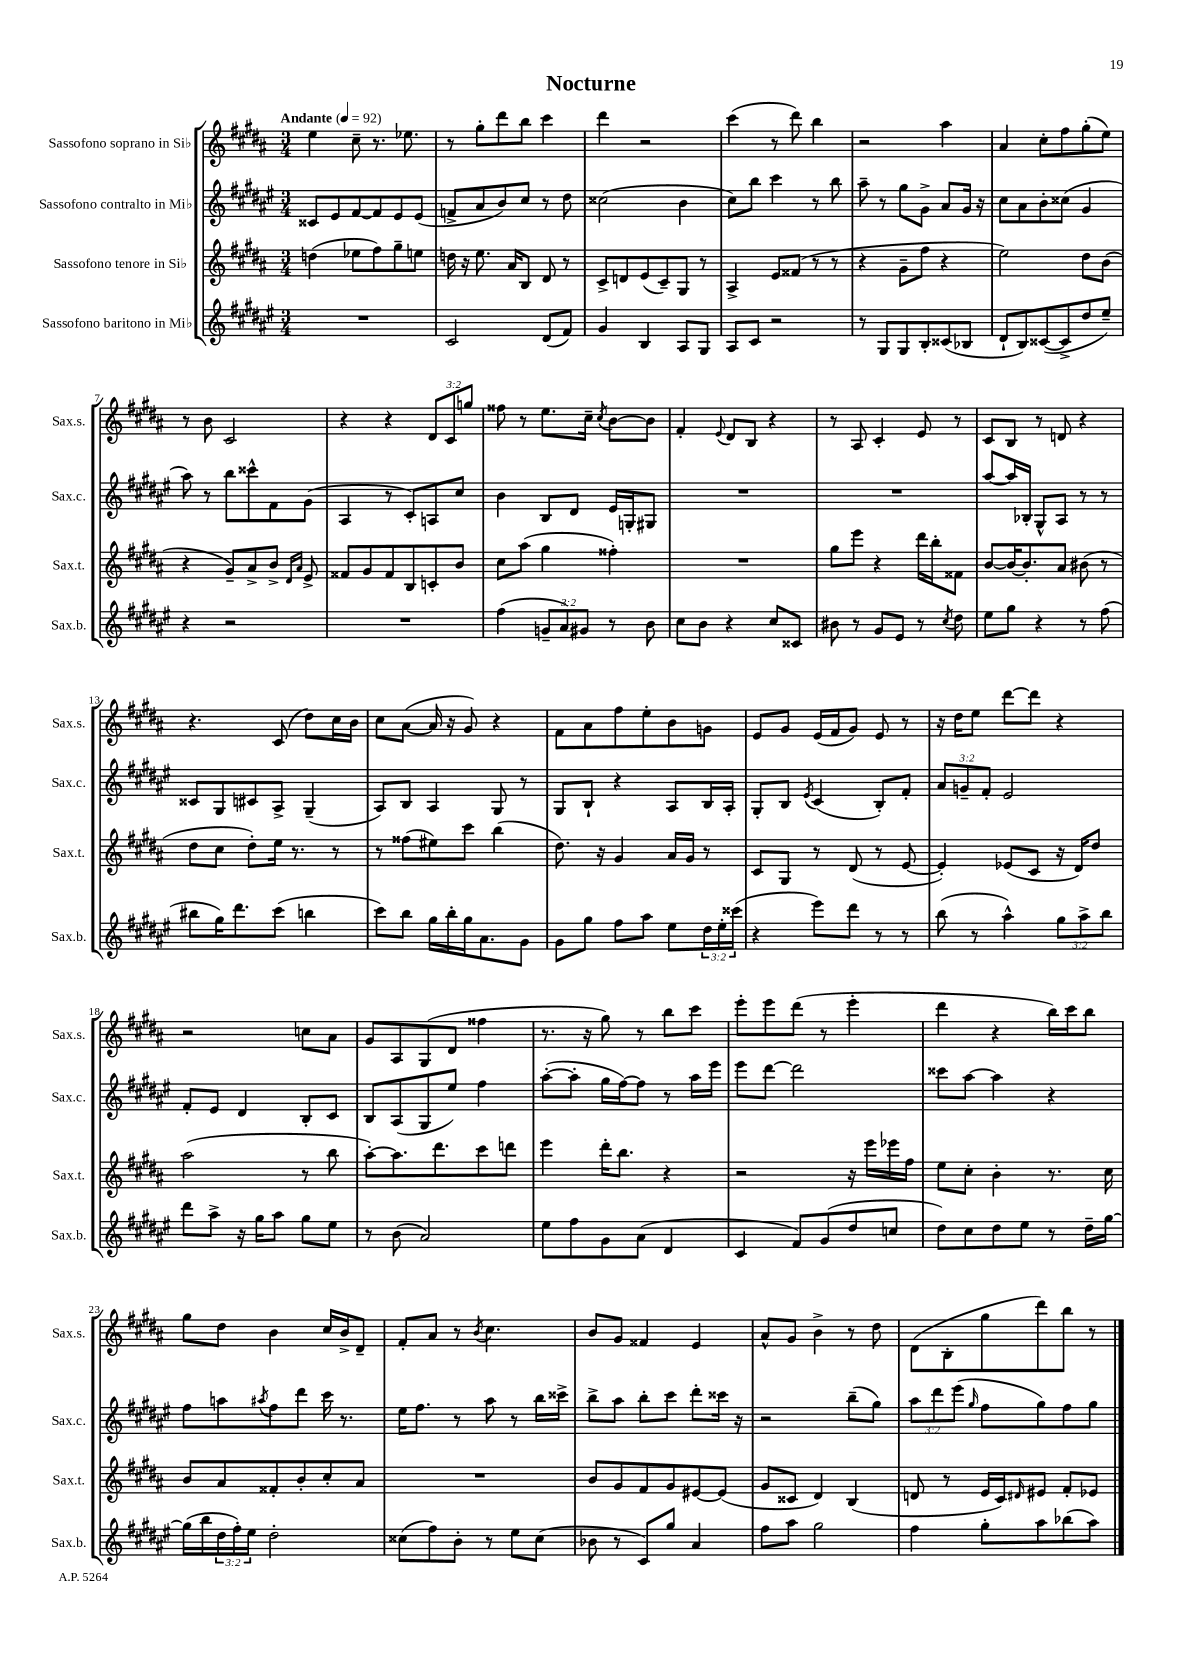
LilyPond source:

\header { title = "Nocturne" }
<<
\new StaffGroup <<
\new Staff = "s0" \with { instrumentName = "Sassofono soprano in Sib" shortInstrumentName = "Sax.s." } {
    \clef treble \key b \major \numericTimeSignature \time 3/4 \override Staff.TupletNumber.text = #tuplet-number::calc-fraction-text \tempo "Andante" 4 = 92
    e''4 cis''8-- r8. ees''8. |
    r8 gis''8-. dis'''8 b''8 cis'''4 |
    dis'''4 r2 |
    cis'''4( r8 dis'''8) b''4 |
    r2 ais''4 |
    ais'4 cis''8-. fis''8 gis''8-.( e''8) |
    r8 b'8 cis'2 |
    r4 r4 \tuplet 3/2 { dis'8 cis'8 g''8 } |
    fisis''8 r8 e''8. cis''16-- \acciaccatura { cis''8 } b'8~ b'8 |
    fis'4-. \appoggiatura { e'8 } dis'8 b8 r4 |
    r8 ais8 cis'4-. e'8 r8 |
    cis'8 b8 r8 d'8 r4 |
    r4. cis'8( dis''8) cis''16 b'16 |
    cis''8 ais'8~( ais'16 r16 gis'8) r4 |
    fis'8 ais'8 fis''8 e''8-. b'8 g'8 |
    e'8 gis'8 e'16( fis'16 gis'8) e'8 r8 |
    r16 dis''16 e''8 dis'''8~ dis'''8 r4 |
    r2 c''8 ais'8 |
    gis'8 ais8 gis8( dis'8 fisis''4 |
    r8. r16 gis''8) r8 b''8 cis'''8 |
    e'''8-. e'''8 dis'''8( r8 e'''4-. |
    dis'''4 r4 b''16) cis'''16 b''8 |
    gis''8 dis''8 b'4 cis''16 b'16-> dis'8-- |
    fis'8-. ais'8 r8 \acciaccatura { b'8 } cis''4. |
    b'8 gis'8 fisis'4 e'4 |
    ais'8-^ gis'8 b'4-> r8 dis''8 |
    dis'8( b8-. gis''8 dis'''8) b''8 r8 \bar "|." |
}
\new Staff = "s1" \with { instrumentName = "Sassofono contralto in Mib" shortInstrumentName = "Sax.c." } {
    \clef treble \key fis \major \numericTimeSignature \time 3/4 \override Staff.TupletNumber.text = #tuplet-number::calc-fraction-text
    cisis'8 eis'8 fis'8~ fis'8 eis'8 eis'8( |
    f'8-> ais'8 b'8) cis''8 r8 dis''8 |
    cisis''2( b'4 |
    cis''8) b''8 cis'''4 r8 b''8 |
    ais''8-- r8 gis''8 gis'8-> ais'8 gis'16 r16 |
    cis''8 ais'8 b'8-. cisis''8( gis'4 |
    ais''8) r8 b''8 cisis'''8-^ fis'8 gis'8( |
    ais4 r8 cis'8-.) a8 cis''8 |
    b'4 b8 dis'8 eis'16 g16-. gis8 |
    R2. |
    R2. |
    ais''8~ ais''16 bes16-. gis8-^ ais8 r8 r8 |
    cisis'8 gis8 cis'8 ais8-> gis4--( |
    ais8) b8 ais4 gis8 r8 |
    gis8 b8-! r4 ais8 b16 ais16-. |
    gis8-. b8 \acciaccatura { eis'8 } cis'4( b8-.) fis'8-. |
    \tuplet 3/2 { ais'8 g'8-- fis'8-. } eis'2 |
    fis'8-. eis'8 dis'4 b8-. cis'8 |
    b8 ais8( gis8 eis''8) fis''4 |
    ais''8~-.( ais''8-. gis''16 fis''16~) fis''8 r8 ais''16 eis'''16 |
    eis'''8 dis'''8~ dis'''2 |
    cisis'''8 ais''8~ ais''4 r4 |
    fis''8 a''8 \acciaccatura { ais''8 } fis''8 dis'''8 cis'''16 r8. |
    eis''16 fis''8. r8 ais''8 r8 b''16 cisis'''16-> |
    b''8-> ais''8 b''8-. cis'''8 dis'''8-. cisis'''16 r16 |
    r2 b''8--( gis''8) |
    \tuplet 3/2 { ais''8 dis'''8 eis'''8( } \grace { gis''16 } fis''8 gis''8) fis''8 gis''8 \bar "|." |
}
\new Staff = "s2" \with { instrumentName = "Sassofono tenore in Sib" shortInstrumentName = "Sax.t." } {
    \clef treble \key b \major \numericTimeSignature \time 3/4
    d''4( ees''8 fis''8) gis''8-- e''8 |
    d''16 r16 e''8. ais'16 b8 dis'8 r8 |
    cis'8-> d'8 e'8( cis'8--) gis8 r8 |
    ais4-> e'8 fisis'8( r8 r8 |
    r4 gis'8-- fis''8 r4 |
    e''2) dis''8 b'8( |
    r4 gis'8--) ais'8-> b'8-> \grace { dis'16 ais'16 } e'8-> |
    fisis'8 gis'8 fisis'8 b8 c'8-. b'8 |
    cis''8 ais''8( gis''4 fisis''4-.) |
    R2. |
    gis''8 e'''8 r4 dis'''16 b''16-. fisis'8 |
    b'8~ b'16~ b'8.-. ais'8 bis'8( r8 |
    dis''8 cis''8 dis''8-.) e''16 r8. r8 |
    r8 fisis''8( eis''8) cis'''8 b''4( |
    dis''8.) r16 gis'4 ais'16 gis'16 r8 |
    cis'8 gis8 r8 dis'8( r8 e'8~ |
    e'4-.) ees'8( cis'8 r16 dis'16) dis''8 |
    ais''2( r8 b''8 |
    ais''8~-.) ais''8. dis'''8. cis'''8 d'''8 |
    e'''4 dis'''16-. b''8. r4 |
    r2 r16 e'''16 ees'''16 fis''16 |
    e''8 cis''8-. b'4-. r8. cis''16 |
    b'8 ais'8 fisis'8-. b'8-. cis''8-. ais'8 |
    R2. |
    b'8 gis'8 fis'8 gis'8 eis'8~ eis'8( |
    gis'8 cisis'8 dis'4) b4( |
    d'8 r8 e'16 cis'16) \grace { dis'16 } eis'8 fis'8-. ees'8 \bar "|." |
}
\new Staff = "s3" \with { instrumentName = "Sassofono baritono in Mib" shortInstrumentName = "Sax.b." } {
    \clef treble \key fis \major \numericTimeSignature \time 3/4 \override Staff.TupletNumber.text = #tuplet-number::calc-fraction-text
    R2. |
    cis'2 dis'8( fis'8) |
    gis'4 b4 ais8 gis8 |
    ais8 cis'8 r2 |
    r8 gis8 gis8 b8-. cisis'8( bes8 |
    dis'8-! b8) cisis'8~( cisis'8-> dis''8 eis''8--) |
    r4 r2 |
    R2. |
    fis''4( \tuplet 3/2 { g'8-- ais'8) gis'8 } r8 b'8 |
    cis''8 b'8 r4 cis''8 cisis'8 |
    bis'8 r8 gis'8 eis'8 r8 \acciaccatura { cis''8 } dis''8 |
    eis''8 gis''8 r4 r8 fis''8( |
    bis''8 gis''16) dis'''8. cis'''8( b''4 |
    cis'''8) b''8 gis''16 b''16-. gis''16 ais'8. gis'8 |
    gis'8 gis''8 fis''8 ais''8 eis''8 \tuplet 3/2 { dis''16 eis''16-. cisis'''16( } |
    r4 eis'''8) dis'''8 r8 r8 |
    b''8( r8 ais''4-^) \tuplet 3/2 { gis''8 ais''8-> b''8 } |
    dis'''8 ais''8-> r16 gis''16 ais''8 gis''8 eis''8 |
    r8 b'8( ais'2) |
    eis''8 fis''8 gis'8 ais'8( dis'4 |
    cis'4 fis'8) gis'8( dis''8 c''8 |
    dis''8) cis''8 dis''8 eis''8 r8 dis''16-- gis''16~ |
    gis''16( b''16 \tuplet 3/2 { dis''16 fis''16-.) eis''16 } dis''2-. |
    cisis''8( fis''8) b'8-. r8 eis''8 cisis''8( |
    bes'8 r8 cis'8) gis''8 ais'4 |
    fis''8 ais''8 gis''2 |
    fis''4 gis''8-. ais''8 bes''8( ais''8) \bar "|." |
}
>>
>>
